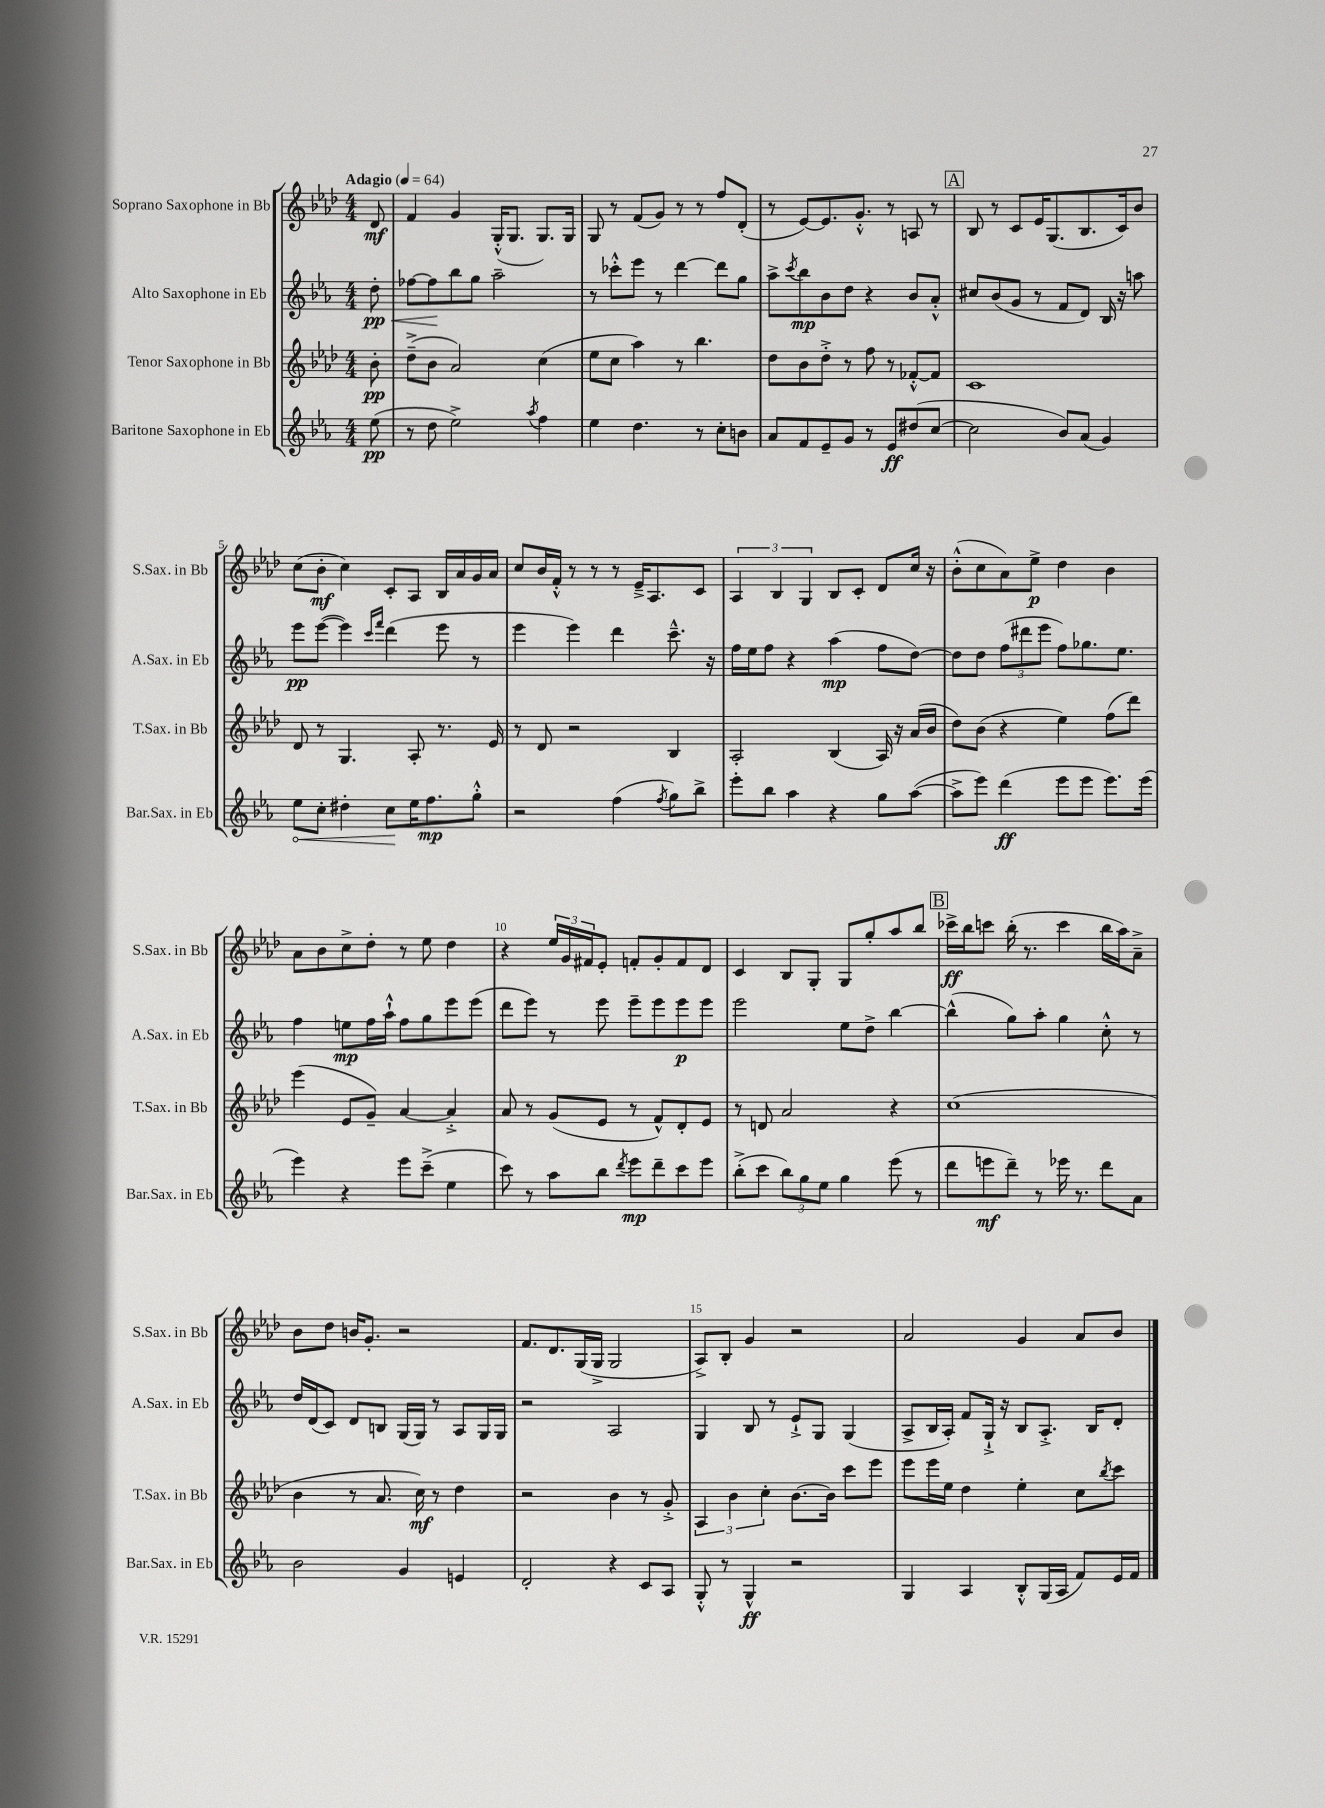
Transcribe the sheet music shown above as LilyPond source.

<<
\new StaffGroup <<
\new Staff = "s0" \with { instrumentName = "Soprano Saxophone in Bb" shortInstrumentName = "S.Sax. in Bb" } {
    \clef treble \key aes \major \numericTimeSignature \time 4/4 \partial 8 \tempo "Adagio" 4 = 64
    des'8\mf |
    f'4 g'4 g16-.-^( g8. g8.) g16 |
    g8 r8 f'8( g'8) r8 r8 f''8 des'8-.( |
    r8 ees'8~) ees'8. g'8.-.-^ r8 a8 r8 |
    \mark \markup { \box "A" } bes8 r8 c'8 ees'16 g8.( bes8. c'16) bes'8 |
    c''8( bes'8-.\mf c''4) c'8-. aes8 bes16 aes'16 g'16 aes'16 |
    c''8 bes'16 f'16-.-^ r8 r8 r8 ees'16---> aes8. c'8 |
    \tuplet 3/2 { aes4 bes4 g4 } bes8 c'8-. des'8 c''16 r16 |
    bes'8-.-^( c''8 aes'8) ees''8->\p des''4 bes'4 |
    aes'8 bes'8 c''8-> des''8-. r8 ees''8 des''4 |
    r4 \tuplet 3/2 { ees''16 g'16 fis'16 } ees'8-. f'8-. g'8-. f'8 des'8 |
    c'4 bes8 g8-. g8 g''8-. aes''8 bes''8 |
    \mark \markup { \box "B" } ces'''16->\ff bes''16 c'''8 bes''16-.( r8. c'''4 bes''16 aes''16) aes'8---> |
    bes'8 des''8 b'16 g'8.-. r2 |
    f'8. des'8. g16( g16-> g2 |
    aes8->) bes8-. g'4 r2 |
    aes'2 g'4 aes'8 bes'8 \bar "|." |
}
\new Staff = "s1" \with { instrumentName = "Alto Saxophone in Eb" shortInstrumentName = "A.Sax. in Eb" } {
    \clef treble \key ees \major \numericTimeSignature \time 4/4 \partial 8
    d''8-.\pp\< |
    fes''8~ fes''8\! bes''8 g''8 aes''2-- |
    r8 ces'''8-.-^ ees'''8 r8 d'''4~ d'''8 g''8 |
    aes''8-> \acciaccatura { c'''8 } bes''8\mp bes'8 d''8 r4 bes'8 aes'8-.-^ |
    \mark \markup { \box "A" } cis''8 bes'8( g'8 r8 f'8 d'8) bes16 r16 a''8 |
    ees'''8\pp ees'''8~( ees'''4) \grace { c'''16 f'''16 } d'''4( ees'''8 r8 |
    ees'''4 ees'''4) d'''4 c'''8.---^ r16 |
    f''16 ees''16 f''8 r4 aes''4\mp( f''8 d''8~) |
    d''8 d''8 \tuplet 3/2 { f''8( dis'''8 ees'''8 } f''8) ges''8. ees''8. |
    f''4 e''8\mp f''16 aes''16-!-^ f''8 g''8 ees'''8 ees'''8( |
    d'''8 ees'''8) r8 ees'''8 ees'''8-- ees'''8 ees'''8\p ees'''8 |
    ees'''2 ees''8 d''8-> bes''4~ |
    \mark \markup { \box "B" } bes''4-^( g''8) aes''8-. g''4 c''8-.-^ r8 |
    d''16 d'16( c'8) d'8 b8 g16( g16) r8 aes8 g16 g16 |
    r2 aes2 |
    g4 bes8 r8 ees'8-!-> g8 g4( |
    aes8-> bes16 aes16-.) f'8 g16-!-> r16 bes8 aes8.-.-> bes16 d'8-. \bar "|." |
}
\new Staff = "s2" \with { instrumentName = "Tenor Saxophone in Bb" shortInstrumentName = "T.Sax. in Bb" } {
    \clef treble \key aes \major \numericTimeSignature \time 4/4 \partial 8
    bes'8-.\pp |
    des''8--->( bes'8 aes'2) c''4( |
    ees''8 c''8 aes''4) r8 bes''4. |
    des''8 bes'8 des''8-.-> r8 f''8 r8 fes'8~-.-^ fes'8 |
    \mark \markup { \box "A" } c'1 |
    des'8 r8 g4. aes8-. r8. ees'16 |
    r8 des'8 r2 bes4 |
    aes2-. bes4( aes16) r16 aes'16( bes'16 |
    des''8) bes'8( r4 ees''4) f''8( des'''8) |
    ees'''4( ees'8 g'8--) aes'4~ aes'4-.-> |
    aes'8 r8 g'8( ees'8 r8 f'8-^) des'8-. ees'8 |
    r8 d'8 aes'2 r4 |
    \mark \markup { \box "B" } c''1( |
    bes'4 r8 aes'8. c''16\mf) r8 des''4 |
    r2 bes'4 r8 g'8-.-> |
    \tuplet 3/2 { aes4 bes'4 c''4-. } bes'8.~ bes'16 c'''8 ees'''8 |
    ees'''8 ees'''16 ees''16 des''4 ees''4-. c''8 \acciaccatura { bes''8 } c'''8 \bar "|." |
}
\new Staff = "s3" \with { instrumentName = "Baritone Saxophone in Eb" shortInstrumentName = "Bar.Sax. in Eb" } {
    \clef treble \key ees \major \numericTimeSignature \time 4/4 \partial 8
    ees''8\pp( |
    r8 d''8 ees''2->) \acciaccatura { aes''8 } f''4 |
    ees''4 d''4. r8 c''8-. b'8 |
    aes'8 f'8 ees'8-- g'8 r8 ees'8\ff dis''8( c''8~ |
    \mark \markup { \box "A" } c''2 bes'8) aes'8( g'4) |
    \once \override Hairpin.circled-tip = ##t ees''8\< c''8-. dis''4-. c''8\! ees''16 f''8.\mp g''8-.-^ |
    r2 f''4( \acciaccatura { f''8 } g''8) bes''8-> |
    ees'''8-. bes''8 aes''4 r4 g''8 aes''8~( |
    aes''8-> ees'''8) d'''4\ff( ees'''8 ees'''8 ees'''8.) ees'''16( |
    ees'''4) r4 ees'''8 c'''8--->( ees''4 |
    c'''8) r8 aes''8 bes''8 \acciaccatura { d'''8 } ees'''8\mp d'''8-- c'''8 ees'''8 |
    bes''8-.->( c'''8 \tuplet 3/2 { bes''8) g''8 ees''8 } g''4 ees'''8( r8 |
    \mark \markup { \box "B" } d'''8 e'''8\mf d'''8--) r8 ees'''16 r8. d'''8 aes'8 |
    bes'2 g'4 e'4 |
    d'2-. r4 c'8 aes8 |
    g8-.-^ r8 g4-^\ff r2 |
    g4 aes4 bes8-.-^ g16( aes16 f'8) ees'16 f'16 \bar "|." |
}
>>
>>
\layout { \context { \Score \override BarNumber.break-visibility = ##(#f #t #t) barNumberVisibility = #(every-nth-bar-number-visible 5) } }
